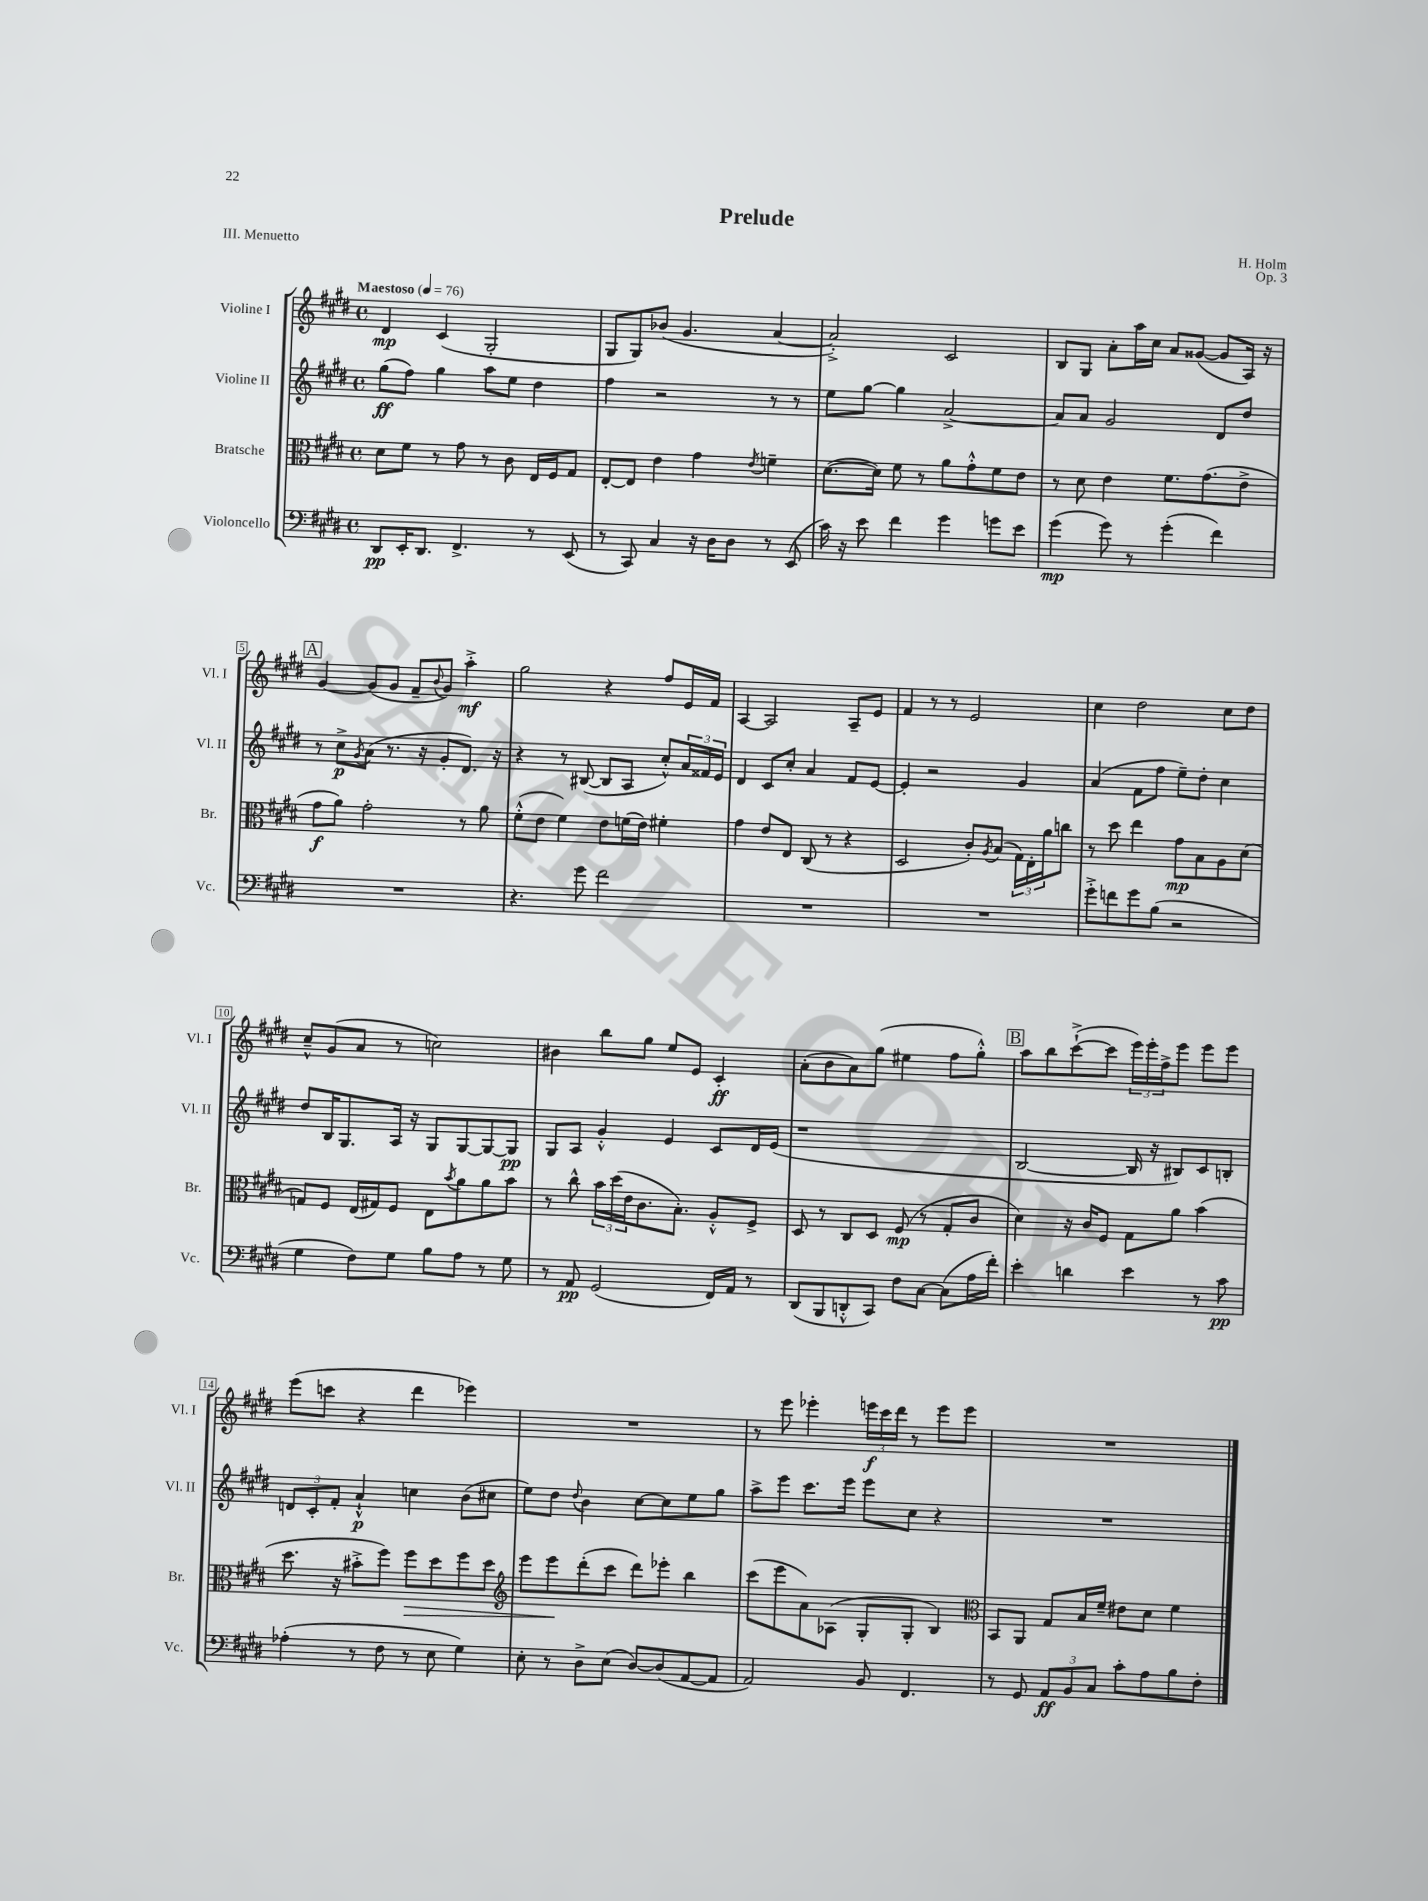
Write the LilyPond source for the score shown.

\header { title = "Prelude" composer = "H. Holm" opus = "Op. 3" piece = "III. Menuetto" }
<<
\new StaffGroup <<
\new Staff = "s0" \with { instrumentName = "Violine I" shortInstrumentName = "Vl. I" } {
    \clef treble \key e \major \defaultTimeSignature \time 4/4 \tempo "Maestoso" 4 = 76
    dis'4\mp cis'4( gis2-. |
    gis8 gis8) bes'8( gis'4. a'4~ |
    a'2-.->) cis'2 |
    b8 gis8 a'8-. a''16 cis''16 a'8 gisis'8~( gisis'8 a16) r16 |
    \mark \markup { \box "A" } gis'4~ gis'8( gis'8 fis'8-- \appoggiatura { b'8 } gis'8) a''4-.->\mf |
    gis''2 r4 fis''8 e'16 fis'16 |
    a4~ a2 a8-- e'8 |
    fis'4 r8 r8 e'2 |
    cis''4 dis''2 cis''8 dis''8 |
    cis''8---^ gis'8( a'8 r8 c''2) |
    bis'4 b''8 gis''8 e''8 e'8 cis'4-.\ff |
    a'8-.( b'8 a'8) gis''8( eis''4 fis''8 gis''8-.-^) |
    \mark \markup { \box "B" } a''8 b''8 cis'''8~-!->( cis'''8 \tuplet 3/2 { e'''16) e'''16-. fis''16-> } e'''8 e'''8 e'''8 |
    e'''8( c'''8 r4 dis'''4 ees'''4) |
    R1 |
    r8 e'''8 ees'''4-. \tuplet 3/2 { e'''16\f cis'''16 dis'''16 } r8 e'''8 e'''8 |
    R1 \bar "|." |
}
\new Staff = "s1" \with { instrumentName = "Violine II" shortInstrumentName = "Vl. II" } {
    \clef treble \key e \major \defaultTimeSignature \time 4/4
    gis''8\ff( fis''8) gis''4 a''8 e''8 dis''4 |
    fis''4 r2 r8 r8 |
    e''8 gis''8~ gis''4 a'2~-> |
    a'8 a'8 gis'2 dis'8 dis''8 |
    \mark \markup { \box "A" } r8 cis''8->\p \acciaccatura { gis'8 } a'8( r8. r16 gis'8-. dis'8.) r16 |
    r4 r8 bis8~( bis8 a8 cis''8-.-^) \tuplet 3/2 { a'16 fisis'16 e'16 } |
    dis'4 cis'8 cis''8-. a'4 fis'8 e'8~ |
    e'4-. r2 gis'4 |
    a'4( fis'8 fis''8 e''8--) dis''8-. cis''4 |
    dis''8 b16 gis8. a16 r16 gis8 gis8~ gis8~ gis8\pp |
    gis8 a8 gis'4-.-^ e'4 cis'8 dis'16 e'16( |
    r1 |
    \mark \markup { \box "B" } b2~ b16 r16 bis8) cis'8 b8-. |
    \tuplet 3/2 { d'8 cis'8-. fis'8-. } a'4-!-^\p c''4 b'8( cis''8 |
    e''8) dis''8 \appoggiatura { dis''8 } b'4 cis''8~ cis''8 e''8 gis''8 |
    a''8-> e'''8 cis'''8. e'''16 e'''8 cis''8 r4 |
    R1 \bar "|." |
}
\new Staff = "s2" \with { instrumentName = "Bratsche" shortInstrumentName = "Br." } {
    \clef alto \key e \major \defaultTimeSignature \time 4/4
    dis'8 fis'8 r8 gis'8 r8 cis'8 e16 fis16 gis8 |
    e8~-. e8 e'4 gis'4 \acciaccatura { e'8 } f'4-- |
    dis'8.~( dis'16) fis'8 r8 a'8 gis'8-.-^ fis'8 e'8 |
    r8 dis'8 e'4 fis'8. gis'8.( e'8-> |
    \mark \markup { \box "A" } gis'8\f a'8) gis'2-. r8 a'8 |
    fis'8-.-^( e'8 fis'4) e'8 f'16( e'16) fis'4-. |
    gis'4 e'8 e8 cis8( r8 r4 |
    dis2 cis'8-.) \acciaccatura { a8 } b8( \tuplet 3/2 { gis16) e16-. a'16 } c''8 |
    r8 dis''8 e''4 gis'8\mp b8 a8 dis'8( |
    g8) fis8 e16( gis16) fis8 e8 \acciaccatura { b'8 } a'8 a'8 b'8 |
    r8 cis''8-^ \tuplet 3/2 { b'16 dis''16( e'16 } cis'8. b8.-.) a8-.-^ fis8-> |
    dis8 r8 cis8 dis8 fis8\mp( r8 gis8-. cis'8 |
    \mark \markup { \box "B" } dis'4) r16 cis'16 fis8 gis8 a'8 b'4( |
    dis''8. r16 bis'8-.-> fis''8) fis''8\> dis''8 fis''8 dis''8 |
    \clef treble e'''8 e'''8\! dis'''8-.( cis'''8 dis'''8) ees'''8-. b''4 |
    cis'''8( e'''8 a'8) aes8( gis8-. gis8-. b4) |
    \clef alto b,8 a,8 gis8 b16 fis'16-- eis'8 dis'8 fis'4 \bar "|." |
}
\new Staff = "s3" \with { instrumentName = "Violoncello" shortInstrumentName = "Vc." } {
    \clef bass \key e \major \defaultTimeSignature \time 4/4
    dis,8\pp e,16-. dis,8. fis,4.-> r8 e,8( |
    r8 cis,8) cis4 r16 dis16 dis8 r8 e,8( |
    cis'16) r16 e'8 fis'4 gis'4 g'8 e'8 |
    gis'4\mp( gis'8) r8 gis'4-.( fis'4) |
    \mark \markup { \box "A" } R1 |
    r4. gis'8 fis'2 |
    R1 |
    R1 |
    gis'8-.-> f'8 gis'8 b8( r2 |
    gis4 fis8) gis8 b8 a8 r8 gis8 |
    r8 a,8\pp gis,2( fis,16) a,16 r8 |
    dis,8( b,,8 d,8-.-^ cis,8) fis8 cis8~ cis8( a16 fis'16-.) |
    \mark \markup { \box "B" } e'4-. d'4 e'4 r8 cis'8\pp |
    aes4-.( r8 fis8 r8 e8 gis4) |
    e8-. r8 dis8-> e8( dis8~) dis8( a,8~ a,8 |
    a,2) b,8 fis,4. |
    r8 gis,8 \tuplet 3/2 { a,8\ff b,8 cis8 } cis'8-. a8 b8 fis8-. \bar "|." |
}
>>
>>
\layout { \context { \Score \override BarNumber.stencil = #(make-stencil-boxer 0.1 0.3 ly:text-interface::print) } }
